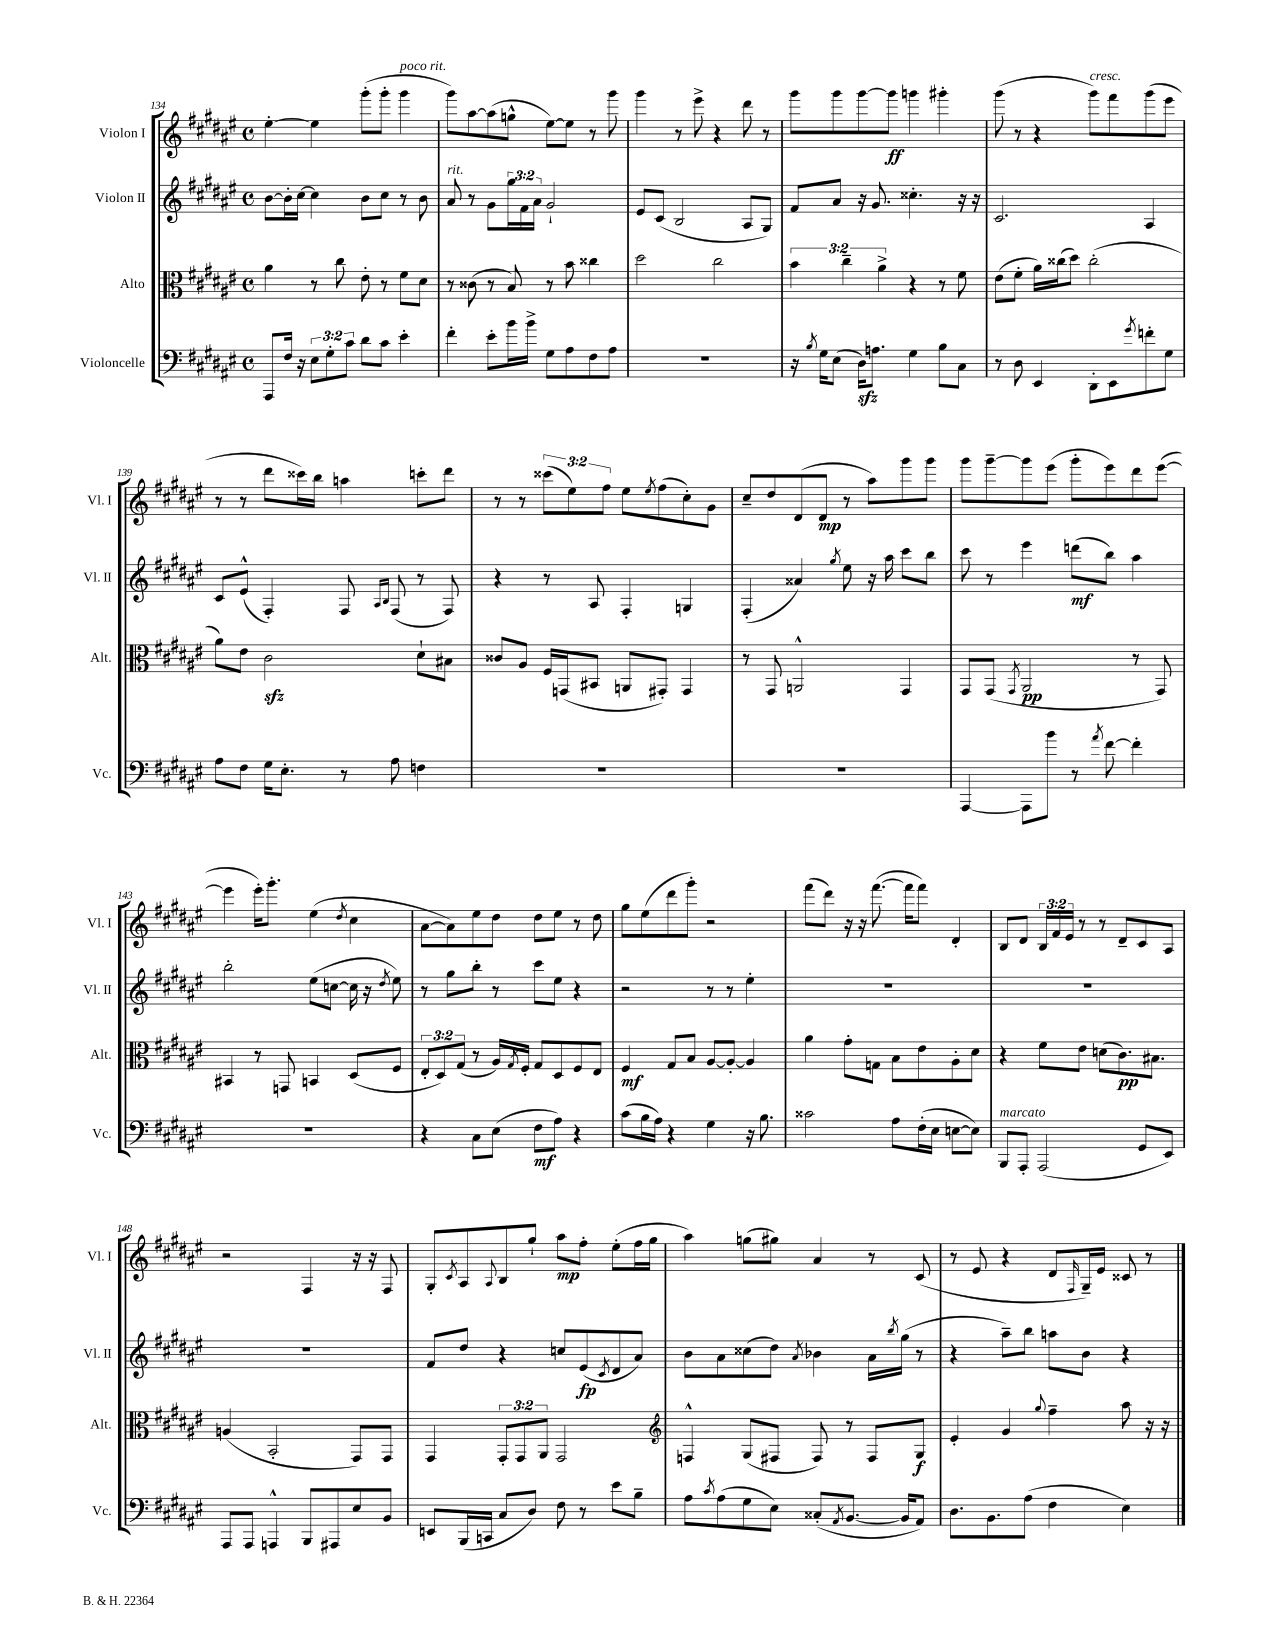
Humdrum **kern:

**kern	**dynam	**kern	**dynam	**kern	**dynam	**kern	**dynam
*part4	*part4	*part3	*part3	*part2	*part2	*part1	*part1
*staff4	*staff4	*staff3	*staff3	*staff2	*staff2	*staff1	*staff1
*I"Violoncelle	*	*I"Alto	*	*I"Violon II	*	*I"Violon I	*
*I'Vc.	*	*I'Alt.	*	*I'Vl. II	*	*I'Vl. I	*
*clefF4	*	*clefC3	*	*clefG2	*	*clefG2	*
*k[f#c#g#d#a#e#]	*	*k[f#c#g#d#a#e#]	*	*k[f#c#g#d#a#e#]	*	*k[f#c#g#d#a#e#]	*
*M4/4	*	*M4/4	*	*M4/4	*	*M4/4	*
*met(c)	*	*met(c)	*	*met(c)	*	*met(c)	*
=134	=134	=134	=134	=134	=134	=134	=134
8AAA#/L	.	4a#\	.	[8b\L	.	[4ee#'\	.
16F#/Jk	.	.	.	16b'\L]	.	.	.
16r	.	.	.	[16cc#\JJ	.	.	.
12E#\L	.	8r	.	4cc#\]	.	4ee#\]	.
12G#'\	.	.	.	.	.	.	.
.	.	8cc#\	.	.	.	.	.
12c#\J	.	.	.	.	.	.	.
8d#\L	.	8e#'\	.	8b\L	.	(8ggg#'\L	.
8c#\J	.	8r	.	8cc#\J	.	8ggg#'\J	.
!	!	!	!	!	!	!LO:TX:a:i:t=poco rit.	!
4e#'\	.	8f#\L	.	8r	.	4ggg#\	.
.	.	8d#\J	.	8b\	.	.	.
=135	=135	=135	=135	=135	=135	=135	=135
!	!	!	!	!LO:TX:a:i:t=rit.	!	!	!
4f#'\	.	8r	.	8a#/	.	8ggg#\L)	.
.	.	(8c##X\	.	8r	.	[8aa#\	.
8e#'\L	.	8r	.	8g#\L	.	(8aa#\]	.
16b\L	.	8B/)	.	24gg#\L	.	8ggn^^\J	.
.	.	.	.	24f#\	.	.	.
16b^\JJ	.	.	.	.	.	.	.
.	.	.	.	24a#\JJ	.	.	.
8G#\L	.	8r	.	2g#`/	.	[8ee#\L)	.
8A#\	.	8b\	.	.	.	8ee#\J]	.
8F#\	.	4cc##X\	.	.	.	8r	.
8A#\J	.	.	.	.	.	8ggg#\	.
=136	=136	=136	=136	=136	=136	=136	=136
1r	.	2dd#\	.	8e#/L	.	4ggg#\	.
.	.	.	.	(8c#/J	.	.	.
.	.	.	.	2B/	.	8r	.
.	.	.	.	.	.	8eee#^\	.
.	.	2cc#\	.	.	.	4r	.
.	.	.	.	8A#/L	.	8ddd#\	.
.	.	.	.	8G#/J)	.	8r	.
=137	=137	=137	=137	=137	=137	=137	=137
16r	.	6b\	.	8f#/L	.	8ggg#\L	.
8qB/	.	.	.	.	.	.	.
16G#\KL	.	.	.	.	.	.	.
(8E#\J	.	.	.	8a#/J	.	8ggg#\	.
.	.	6cc#~\	.	.	.	.	.
16D#zz\KL)	.	.	.	16r	.	[8ggg#\	.
8.An\J	.	.	.	8.g#/	.	.	.
.	.	6a#^\	.	.	.	.	.
.	.	.	.	.	.	8ggg#\J]	ff
4G#\	.	4r	.	4.cc##X'\	.	4gggn\	.
8B\L	.	8r	.	.	.	4ggg#X'\	.
8C#\J	.	8f#\	.	16r	.	.	.
.	.	.	.	16r	.	.	.
=138	=138	=138	=138	=138	=138	=138	=138
8r	.	(8e#\L	.	2.c#/	.	(8ggg#\	.
8D#\	.	8f#'\J	.	.	.	8r	.
4EE#/	.	16a#\LL)	.	.	.	4r	.
.	.	(16cc##X\J	.	.	.	.	.
.	.	8dd#\J)	.	.	.	.	.
!	!	!	!	!	!	!LO:TX:a:i:t=cresc.	!
8DD#'\L	.	(2cc##'\	.	.	.	8ggg#\L)	.
8EE#\	.	.	.	.	.	8fff#\	.
8qg#/	.	.	.	.	.	.	.
8fn'\	.	.	.	4A#/	.	(8ggg#\	.
8G#\J	.	.	.	.	.	8eee#\J	.
!!LO:LB:g=z
=139	=139	=139	=139	=139	=139	=139	=139
8A#\L	.	8a#\L)	.	8c#/L	.	8r	.
8F#\J	.	8e#\J	.	(8e#^^/J	.	8r	.
16G#\KL	.	2c#zz\	.	4F#'/)	.	8ddd#\L	.
8.E#'\J	.	.	.	.	.	.	.
.	.	.	.	.	.	16ccc##X\L)	.
.	.	.	.	.	.	16bb\JJ	.
8r	.	.	.	8F#/	.	4aan\	.
.	.	.	.	16qqA#/LL	.	.	.
.	.	.	.	16qqB/JJ	.	.	.
8A#\	.	.	.	(8F#/	.	.	.
4Fn\	.	8d#`\L	.	8r	.	8cccn'\L	.
.	.	8B#X\J	.	8F#/)	.	8ddd#\J	.
=140	=140	=140	=140	=140	=140	=140	=140
1r	.	8c##X/L	.	4r	.	8r	.
.	.	8A#/J	.	.	.	8r	.
.	.	16F#/LL	.	8r	.	(12ccc##X\L	.
.	.	(16GGn/J	.	.	.	.	.
.	.	.	.	.	.	12ee#\)	.
.	.	8BB#X/J	.	8A#/	.	.	.
.	.	.	.	.	.	12ff#\J	.
.	.	8AAn/L	.	4F#'/	.	8ee#\L	.
.	.	.	.	.	.	8qee#/	.
.	.	8GG#X'/J)	.	.	.	(8ff#\	.
.	.	4GG#/	.	4Gn/	.	8cc#'\)	.
.	.	.	.	.	.	8g#\J	.
=141	=141	=141	=141	=141	=141	=141	=141
1r	.	8r	.	(4F#'/	.	8cc#~/L	.
.	.	8GG#/	.	.	.	8dd#/	.
.	.	2AAn^^/	.	4a##X/)	.	(8d#/	.
.	.	.	.	.	.	8d#/J	mp
.	.	.	.	8qgg#/	.	.	.
.	.	.	.	8ee#\	.	8r	.
.	.	.	.	16r	.	8aa#\L)	.
.	.	.	.	16aa#\	.	.	.
.	.	4GG#/	.	8ccc#\L	.	8ggg#\	.
.	.	.	.	8bb\J	.	8ggg#\J	.
=142	=142	=142	=142	=142	=142	=142	=142
[4AAA#/	.	8GG#/L	.	8ccc#\	.	8ggg#\L	.
.	.	(8GG#/J	.	8r	.	[8ggg#~\	.
.	.	8qGG#/	.	.	.	.	.
8AAA#\L]	.	2AA#/	pp	4eee#\	.	8ggg#\]	.
8b\J	.	.	.	.	.	(8eee#\J	.
8r	.	.	.	(8dddn\L	mf	8ggg#'\L	.
8qa#/	.	.	.	.	.	.	.
[8f#\	.	.	.	8bb\J)	.	8eee#\)	.
4f#'\]	.	8r	.	4aa#\	.	8ddd#\	.
.	.	8GG#/)	.	.	.	([8eee#\J	.
!!LO:LB:g=z
=143	=143	=143	=143	=143	=143	=143	=143
1r	.	4BB#X/	.	2bb'\	.	4eee#\]	.
.	.	8r	.	.	.	16eee#'\KL)	.
.	.	.	.	.	.	8.ggg#'\J	.
.	.	8GGn/	.	.	.	.	.
.	.	4BBn/	.	(8ee#\L	.	(4ee#\	.
.	.	.	.	[8ccn\J	.	.	.
.	.	.	.	.	.	8qdd#/	.
.	.	(8D#/L	.	16cc\]	.	4cc#\	.
.	.	.	.	16r	.	.	.
.	.	.	.	8qdd#/	.	.	.
.	.	8F#/J	.	8ee#\)	.	.	.
=144	=144	=144	=144	=144	=144	=144	=144
4r	.	12E#'/L	.	8r	.	[8a#\L	.
.	.	12D#/)	.	.	.	.	.
.	.	.	.	8gg#\L	.	8a#\])	.
.	.	(12G#/J	.	.	.	.	.
8C#\L	.	8r	.	8bb'\J	.	8ee#\	.
(8E#\J	.	16A#/LL)	.	8r	.	8dd#\J	.
.	.	8qG#/	.	.	.	.	.
.	.	16F#'/JJ	.	.	.	.	.
8F#\L	mf	8G#/L	.	8ccc#\L	.	8dd#\L	.
8A#\J)	.	8D#/	.	8ee#\J	.	8ee#\J	.
4r	.	8F#/	.	4r	.	8r	.
.	.	8E#/J	.	.	.	8dd#\	.
=145	=145	=145	=145	=145	=145	=145	=145
(8c#\L	.	4F#/	mf	2r	.	8gg#\L	.
16B\L	.	.	.	.	.	(8ee#\	.
16A#\JJ)	.	.	.	.	.	.	.
4r	.	8G#/L	.	.	.	8ddd#\	.
.	.	8B/J	.	.	.	8ggg#'\J)	.
4G#\	.	[8A#/L	.	8r	.	2r	.
.	.	8A#'/J_	.	8r	.	.	.
16r	.	4A#/]	.	4ee#'\	.	.	.
8.B\	.	.	.	.	.	.	.
=146	=146	=146	=146	=146	=146	=146	=146
2c##X\	.	4a#\	.	1r	.	(8fff#\L	.
.	.	.	.	.	.	8ddd#\J)	.
.	.	8g#'\L	.	.	.	16r	.
.	.	.	.	.	.	16r	.
.	.	8Gn\J	.	.	.	([8.fff#\	.
8A#\L	.	8B\L	.	.	.	.	.
.	.	.	.	.	.	16fff#\KL]	.
(16F#'\L	.	8e#\	.	.	.	8fff#\J)	.
16E#\JJ	.	.	.	.	.	.	.
[8En\L	.	8A#'\	.	.	.	4d#'/	.
8E\J])	.	8d#\J	.	.	.	.	.
=147	=147	=147	=147	=147	=147	=147	=147
!LO:TX:a:i:t=marcato	!	!	!	!	!	!	!
8BBB/L	.	4r	.	1r	.	8B/L	.
8AAA#'/J	.	.	.	.	.	8d#/J	.
(2AAA#/	.	8f#\L	.	.	.	24B/LL	.
.	.	.	.	.	.	24f#/	.
.	.	.	.	.	.	24e#/JJ	.
.	.	8e#\J	.	.	.	8r	.
.	.	(8dn\L	.	.	.	8r	.
.	.	8.c#\)	pp	.	.	8d#~/L	.
8GG#/L	.	.	.	.	.	8c#/	.
.	.	8.B#X\J	.	.	.	.	.
8EE#/J)	.	.	.	.	.	8A#/J	.
!!LO:LB:g=z
=148	=148	=148	=148	=148	=148	=148	=148
8AAA#/L	.	(4An/	.	1r	.	2r	.
8AAA#/J	.	.	.	.	.	.	.
4AAAn^^/	.	2BB'/	.	.	.	.	.
8BBB/L	.	.	.	.	.	4F#/	.
8AAA#X/	.	.	.	.	.	.	.
8E#/	.	8GG#/L)	.	.	.	16r	.
.	.	.	.	.	.	16r	.
8BB/J	.	8GG#/J	.	.	.	8F#/	.
=149	=149	=149	=149	=149	=149	=149	=149
8EEn/L	.	4GG#/	.	8f#/L	.	8G#'/L	.
.	.	.	.	.	.	8qc#/	.
(16BBB/L	.	.	.	8dd#/J	.	8A#/	.
16CCn/JJ	.	.	.	.	.	.	.
.	.	.	.	.	.	8qqA#/	.
8C#/L	.	12GG#'/L	.	4r	.	8B/	.
.	.	12GG#/	.	.	.	.	.
8D#/J)	.	.	.	.	.	8gg#`/J	.
.	.	12AA#/J	.	.	.	.	.
8F#\	.	2GG#/	.	8ccn/L	.	8aa#\L	mp
8r	.	.	.	(8e#/	fp	8ff#'\J	.
.	.	.	.	8qc#/	.	.	.
8e#\L	.	.	.	8d#/	.	(8ee#'\L	.
8B~\J	.	.	.	8a#/J)	.	16ff#\L	.
.	.	.	.	.	.	16gg#\JJ	.
=150	=150	=150	=150	=150	=150	=150	=150
*	*	*clefG2	*	*	*	*	*
8A#\L	.	4Fn^^/	.	8b\L	.	4aa#\)	.
8qc#/	.	.	.	.	.	.	.
(8A#\	.	.	.	8a#\	.	.	.
8G#\	.	(8G#/L	.	(8cc##X\	.	(8ggn\L	.
8E#\J)	.	8F#X/J	.	8dd#\J)	.	8gg#X\J)	.
.	.	.	.	8qa#/	.	.	.
(8C##X'/L	.	8F#/)	.	4b-X\	.	4a#/	.
8qAA#/	.	.	.	.	.	.	.
[8.BB/J	.	8r	.	.	.	.	.
.	.	8F#/L	.	16a#\LL	.	8r	.
.	.	.	.	8qbb/	.	.	.
16BB/KL]	.	.	.	(16gg#\JJ	.	.	.
8AA#/J)	.	8G#/J	f	8r	.	(8c#/	.
=151	=151	=151	=151	=151	=151	=151	=151
8.D#\L	.	4e#'/	.	4r	.	8r	.
.	.	.	.	.	.	8e#/	.
8.BB\	.	.	.	.	.	.	.
.	.	4g#/	.	8aa#~\L)	.	4r	.
(8A#\J	.	.	.	8bb\J	.	.	.
.	.	8qqgg#/	.	.	.	.	.
4F#\	.	4ff#~\	.	8aan\L	.	8d#/L	.
.	.	.	.	.	.	16qqF#/	.
.	.	.	.	8b\J	.	16G#~/L)	.
.	.	.	.	.	.	16e#/JJ	.
4E#\)	.	8aa#\	.	4r	.	8c##X/	.
.	.	16r	.	.	.	8r	.
.	.	16r	.	.	.	.	.
==	==	==	==	==	==	==	==
*-	*-	*-	*-	*-	*-	*-	*-
